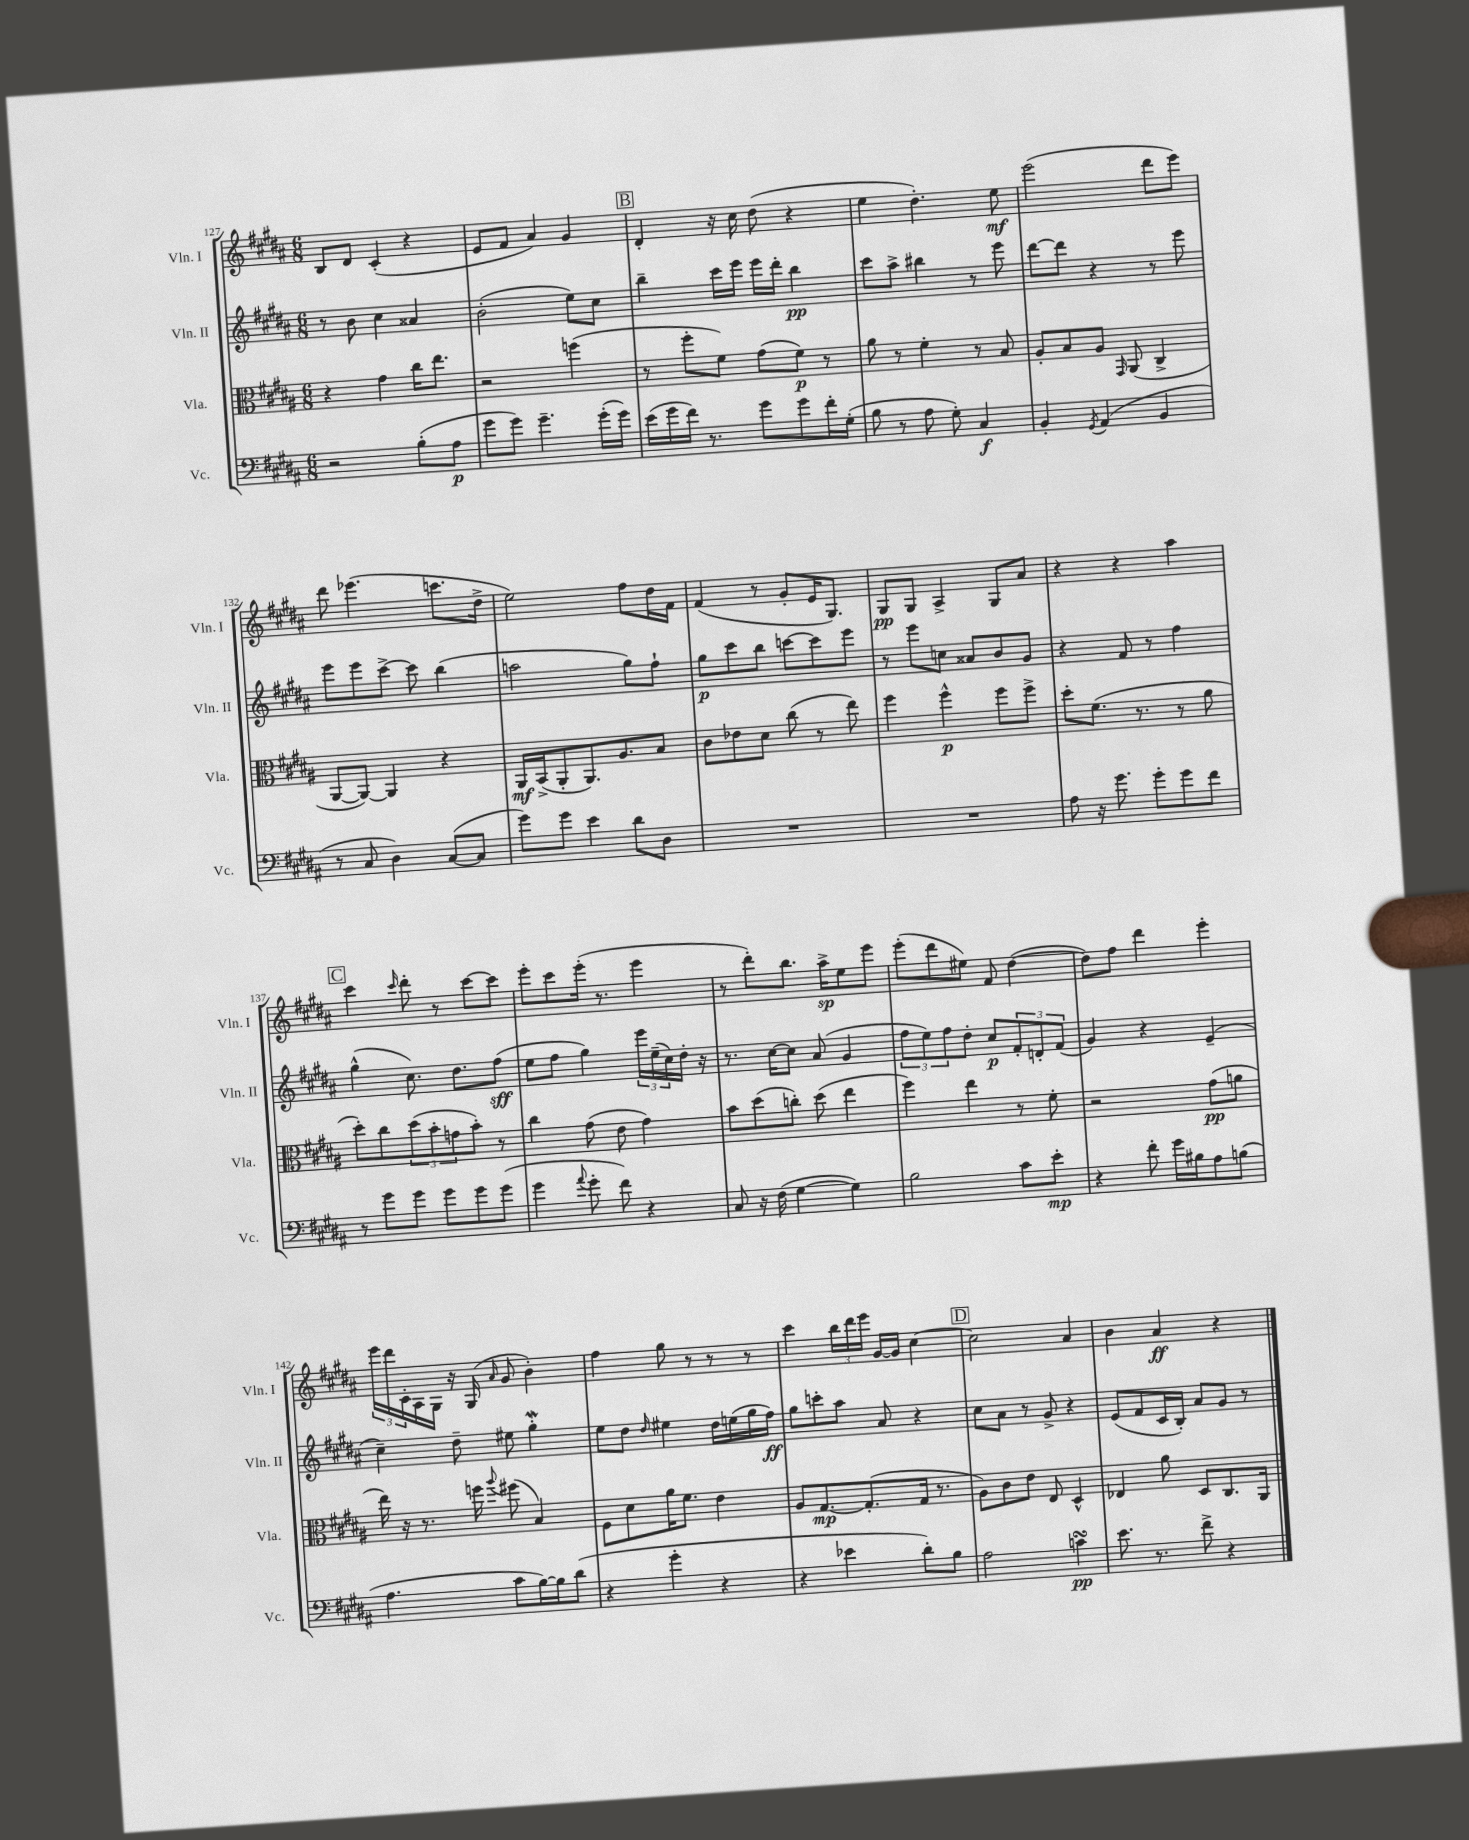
<<
\new StaffGroup <<
\new Staff = "s0" \with { instrumentName = "Vln. I" shortInstrumentName = "Vln. I" } {
    \clef treble \key b \major \numericTimeSignature \time 6/8
    b8 dis'8 cis'4-.( r4 |
    e'8 fis'8 ais'4) gis'4 |
    \mark \markup { \box "B" } dis'4-. r16 cis''16 dis''8( r4 |
    e''4 dis''4.-.) e''8\mf |
    e'''2( dis'''8 e'''8) |
    dis'''8 ees'''4.( c'''8. dis''16-> |
    e''2) fis''8 dis''16 fis'16 |
    fis'4( r8 gis'8-. e'16 gis8.) |
    gis8\pp gis8 ais4-> gis8 ais'8 |
    r4 r4 ais''4 |
    \mark \markup { \box "C" } cis'''4 \grace { cis'''16 } dis'''8-. r8 cis'''8~ cis'''8 |
    e'''8-. cis'''8 e'''16-.( r8. e'''4 |
    r8 dis'''8-.) b''8. ais''16->\sp e''8 e'''8 |
    e'''8-.( dis'''8 eis''8) fis'8 dis''4~( |
    dis''8) fis''8 dis'''4 e'''4-. |
    \tuplet 3/2 { e'''16 dis'''16 cis'16-. } ais16 gis16 r16 gis16( \grace { ais'16 } gis'8 b'4-.) |
    fis''4 gis''8 r8 r8 r8 |
    cis'''4 \tuplet 3/2 { b''16 dis'''16 e'''16 } gis'16~ gis'16 cis''4~ |
    \mark \markup { \box "D" } cis''2 ais'4 |
    b'4 ais'4\ff r4 \bar "|." |
}
\new Staff = "s1" \with { instrumentName = "Vln. II" shortInstrumentName = "Vln. II" } {
    \clef treble \key b \major \numericTimeSignature \time 6/8
    r8 b'8 cis''4 aisis'4 |
    b'2-.( e''8) cis''8 |
    \mark \markup { \box "B" } b''4-- cis'''16 e'''16 e'''16 dis'''16-. b''4\pp |
    cis'''8 ais''8-> bis''4 r8 e'''8 |
    dis'''8~ dis'''8 r4 r8 e'''8 |
    e'''8 e'''8 cis'''8~-> cis'''8 b''4( |
    a''2 gis''8) fis''8-! |
    gis''8\p cis'''8 b''8 c'''8~ c'''8 e'''8 |
    r8 e'''8 c''8 aisis'8 b'8 gis'8 |
    r4 fis'8 r8 fis''4 |
    \mark \markup { \box "C" } gis''4-^( cis''8.) dis''8. fis''8\sff( |
    e''8 fis''8 gis''4) \tuplet 3/2 { e'''16 e''16--( cis''16) } dis''16-. r16 |
    r8. cis''16~ cis''8 ais'8( gis'4 |
    \tuplet 3/2 { fis''8 e''8) fis''8 } dis''8-. cis''8\p \tuplet 3/2 { fis'8-. d'8-. fis'8( } |
    gis'4) r4 e'4--( |
    cis''4--) dis''8-- eis''8 gis''4-.\mordent |
    e''8 dis''8 \grace { dis''16 } eis''4 dis''16 e''16( gis''16 fis''16\ff) |
    gis''8 c'''8-. ais''8 ais'8 r4 |
    \mark \markup { \box "D" } cis''8 ais'8 r8 gis'8-> r4 |
    e'8( fis'8 cis'16 b16-.) ais'8 gis'8 r8 \bar "|." |
}
\new Staff = "s2" \with { instrumentName = "Vla." shortInstrumentName = "Vla." } {
    \clef alto \key b \major \numericTimeSignature \time 6/8
    r4 gis'4 cis''16 e''8. |
    r2 f''4( |
    \mark \markup { \box "B" } r8 fis''8-. fis'8) gis'8( fis'8\p) r8 |
    ais'8 r8 fis'4-. r8 b8 |
    ais8-. b8 ais8 \grace { gis,16 } ais,8( cis4-> |
    ais,8~ ais,8~) ais,4 r4 |
    ais,16\mf b,16->( ais,8-. ais,8.) ais8. b8 |
    cis'8 ees'8 dis'8 cis''8( r8 e''8) |
    fis''4 fis''4-^\p fis''8 fis''8-> |
    dis''8-. fis'8.( r8. r8 ais'8 |
    \mark \markup { \box "C" } dis''8-.) cis''8 \tuplet 3/2 { dis''8( b'8-. g'8 } b'8-.) r8 |
    cis''4 gis'8( e'8 gis'4) |
    b'8 dis''8( c''8-.) dis''8( e''4 |
    fis''4) e''4 r8 fis'8-. |
    r2 gis'8\pp( a'8 |
    e''16) r16 r8. f''16 \appoggiatura { ais''8 } fis''8( b4) |
    fis8 dis'8 ais'16 fis'8. e'4 |
    ais8 gis8.~\mp gis8.-.( gis16 r8. |
    \mark \markup { \box "D" } ais8) cis'8 e'8 e8 dis4-^ |
    ees4 ais'8 dis8 cis8. ais,16 \bar "|." |
}
\new Staff = "s3" \with { instrumentName = "Vc." shortInstrumentName = "Vc." } {
    \clef bass \key b \major \numericTimeSignature \time 6/8
    r2 b8-.( ais8\p |
    gis'8 gis'8) gis'4.-- gis'16-.( gis'16) |
    \mark \markup { \box "B" } e'16( gis'16 fis'16) r8. gis'8 gis'8 fis'16-. gis16-.( |
    b8 r8 ais8 gis8-.) cis4\f |
    b,4-. \acciaccatura { gis,8 } ais,4( b,4 |
    r8 cis8 dis4) cis8~( cis8 |
    gis'8) gis'8 e'4 dis'8 dis8 |
    R2. |
    R2. |
    ais8 r16 gis'8. gis'8-. gis'8 fis'8 |
    \mark \markup { \box "C" } r8 gis'8 gis'8 gis'8 gis'8 gis'8( |
    gis'4 \appoggiatura { ais'8 } gis'8-. fis'8) r4 |
    cis8 r16 fis16( gis4~ gis4) |
    b2 cis'8 e'8-.\mp |
    r4 fis'8-. gis'16 bis16 ais8 b8( |
    ais4. cis'8 b16~) b16 dis'8( |
    r4 gis'4-. r4 |
    r4 ees'4 dis'8-.) b8 |
    \mark \markup { \box "D" } ais2 c'4\turn\pp |
    e'8. r8. fis'8-> r4 \bar "|." |
}
>>
>>
\layout { \context { \Score currentBarNumber = #127 } }
